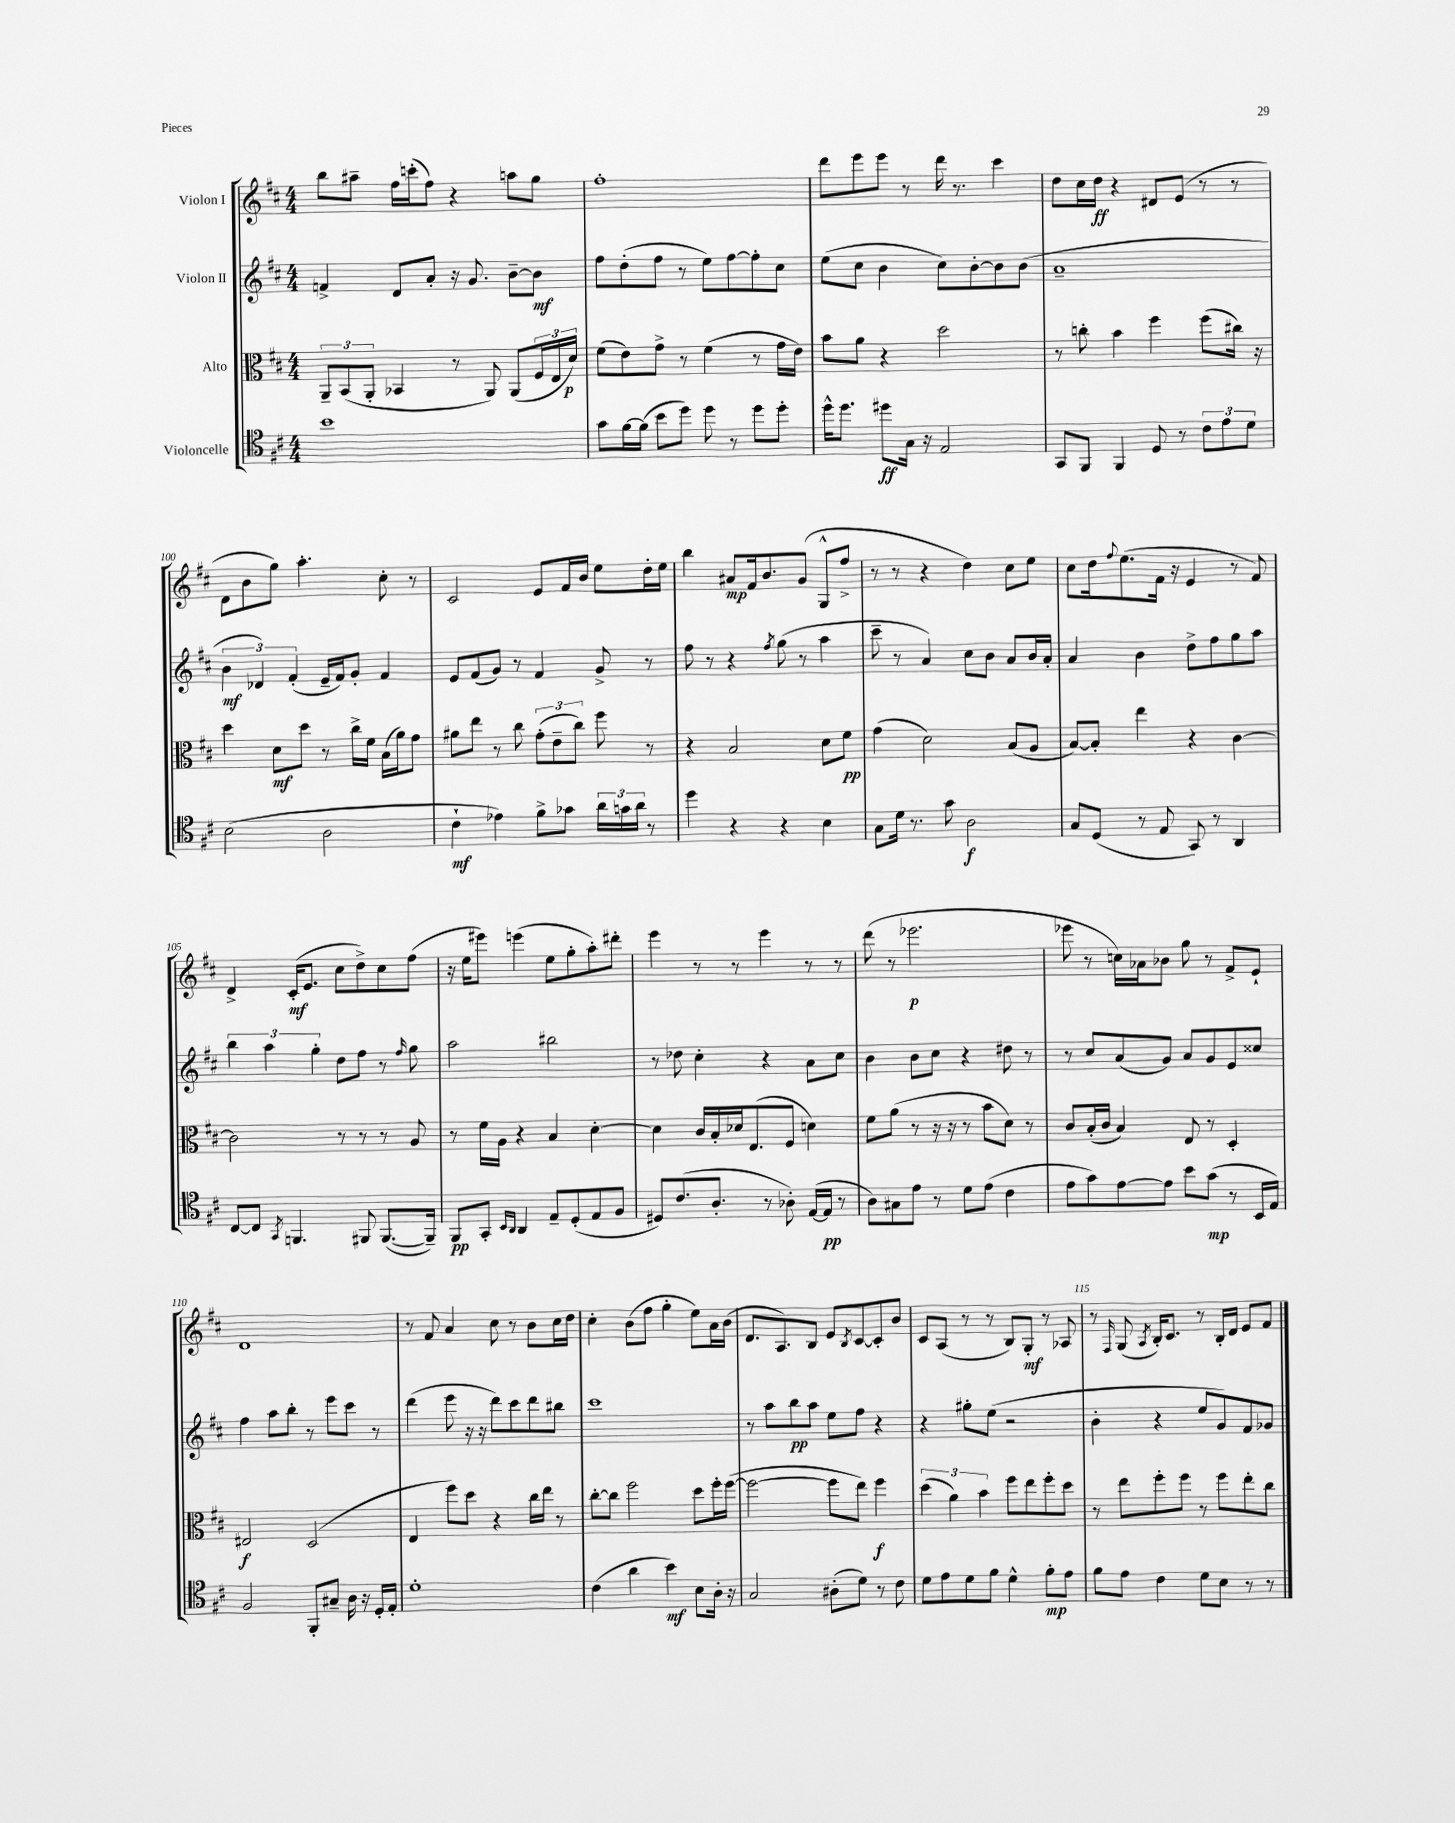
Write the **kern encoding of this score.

**kern	**dynam	**kern	**dynam	**kern	**dynam	**kern	**dynam
*part4	*part4	*part3	*part3	*part2	*part2	*part1	*part1
*staff4	*staff4	*staff3	*staff3	*staff2	*staff2	*staff1	*staff1
*I"Violoncelle	*	*I"Alto	*	*I"Violon II	*	*I"Violon I	*
*clefC4	*	*clefC3	*	*clefG2	*	*clefG2	*
*k[f#c#]	*	*k[f#c#]	*	*k[f#c#]	*	*k[f#c#]	*
*M4/4	*	*M4/4	*	*M4/4	*	*M4/4	*
=96	=96	=96	=96	=96	=96	=96	=96
1b	.	12AA~/L	.	4fn^/	.	8bb\L	.
.	.	(12BB/	.	.	.	.	.
.	.	.	.	.	.	8aa#X~\J	.
.	.	12AA'/J	.	.	.	.	.
.	.	4BB-X/	.	8d/L	.	16ff#\LL	.
.	.	.	.	.	.	(16cccn'\J	.
.	.	.	.	8a'/J	.	8ff#\J)	.
.	.	8r	.	16r	.	4r	.
.	.	.	.	8.g/	.	.	.
.	.	8AA/)	.	.	.	.	.
.	.	(8AA/L	.	[8b~\L	.	8aan\L	.
.	.	24F#/L	.	8b\J]	mf	8gg\J	.
.	.	24E/	.	.	.	.	.
.	.	24d/JJ)	p	.	.	.	.
=97	=97	=97	=97	=97	=97	=97	=97
8g\L	.	(8f#\L	.	8ff#\L	.	1ff#'	.
[16f#\L	.	8e\)	.	(8dd'\	.	.	.
(16f#\JJ]	.	.	.	.	.	.	.
8b\L	.	8g^\J	.	8ff#\J	.	.	.
8dd\J)	.	8r	.	8r	.	.	.
8dd\	.	(4f#\	.	8ee\L)	.	.	.
8r	.	.	.	[8ff#\	.	.	.
8dd\L	.	8r	.	8ff#'\]	.	.	.
8dd'\J	.	16g\LL	.	8cc#\J	.	.	.
.	.	16e\JJ)	.	.	.	.	.
=98	=98	=98	=98	=98	=98	=98	=98
16dd^^\KL	.	8b\L	.	(8ee\L	.	8ddd\L	.
8.dd\J	.	.	.	.	.	.	.
.	.	8a\J	.	8cc#\J	.	8eee\	.
8dd#X\L	ff	4r	.	4b\	.	8eee\J	.
16G\Jk	.	.	.	.	.	8r	.
16r	.	.	.	.	.	.	.
2E/	.	2dd\	.	8cc#\L)	.	16ddd\	.
.	.	.	.	.	.	8.r	.
.	.	.	.	[8b'\	.	.	.
.	.	.	.	8b\]	.	4ccc#\	.
.	.	.	.	(8b\J	.	.	.
=99	=99	=99	=99	=99	=99	=99	=99
8GG/L	.	8r	.	1a~	.	8dd\L	.
8FF#/J	.	8ccn'\	.	.	.	16cc#\L	.
.	.	.	.	.	.	16dd\JJ	ff
4FF#/	.	4b\	.	.	.	4r	.
8D/	.	4ff#\	.	.	.	8d#X/L	.
8r	.	.	.	.	.	(8e/J	.
12c#\L	.	(8ff#\L	.	.	.	8r	.
12e\	.	.	.	.	.	.	.
.	.	16cc#X\Jk)	.	.	.	8r	.
12d\J	.	.	.	.	.	.	.
.	.	16r	.	.	.	.	.
!!LO:LB:g=z
=100	=100	=100	=100	=100	=100	=100	=100
(2B\	.	4dd\	.	6b\	mf	8d\L	.
.	.	.	.	.	.	8b\	.
.	.	.	.	6d-X/)	.	.	.
.	.	8d\L	mf	.	.	8gg\J)	.
.	.	.	.	(6f#'/	.	.	.
.	.	8dd\J	.	.	.	4.aa'\	.
2A\	.	8r	.	16e~/LL	.	.	.
.	.	.	.	16f#/J)	.	.	.
.	.	16cc#^\LL	.	8g'/J	.	.	.
.	.	16f#\JJ	.	.	.	.	.
.	.	(16B\LL	.	4f#/	.	8cc#'\	.
.	.	16a\J)	.	.	.	.	.
.	.	8g\J	.	.	.	8r	.
=101	=101	=101	=101	=101	=101	=101	=101
4c#`\	mf	8a#X\L	.	8e/L	.	2c#/	.
.	.	8ee\J	.	(8f#/	.	.	.
4e-X\)	.	8r	.	8g/J)	.	.	.
.	.	8cc#\	.	8r	.	.	.
8f#^\L	.	(12g'\L	.	4f#/	.	8e/L	.
.	.	12e~\	.	.	.	.	.
8g-X\J	.	.	.	.	.	16f#/L	.
.	.	12cc#\J)	.	.	.	.	.
.	.	.	.	.	.	16b/JJ	.
24a\LL	.	8ff#\	.	8g^/	.	8ee\L	.
24gn\	.	.	.	.	.	.	.
24a\JJ	.	.	.	.	.	.	.
8r	.	8r	.	8r	.	16dd'\L	.
.	.	.	.	.	.	16ee\JJ	.
=102	=102	=102	=102	=102	=102	=102	=102
4dd\	.	4r	.	8ff#\	.	4bb\	.
.	.	.	.	8r	.	.	.
4r	.	2B/	.	4r	.	8a#X/L	mp
.	.	.	.	.	.	16f#/k	.
.	.	.	.	.	.	8.b/	.
.	.	.	.	8qff#/	.	.	.
4r	.	.	.	(8gg\	.	.	.
.	.	.	.	8r	.	(8g/J	.
4B\	.	8d\L	.	4aa\	.	8G^^/L	.
.	.	8f#\J	pp	.	.	8ff#^/J	.
=103	=103	=103	=103	=103	=103	=103	=103
8G\L	.	(4g\	.	8ccc#~\	.	8r	.
16d\Jk	.	.	.	8r	.	8r	.
8.r	.	.	.	.	.	.	.
.	.	2d\)	.	4a/)	.	4r	.
8g\	.	.	.	.	.	.	.
2A\	f	.	.	8cc#\L	.	4dd\)	.
.	.	.	.	8b\J	.	.	.
.	.	(8B/L	.	8a/L	.	8cc#\L	.
.	.	8A/J	.	16b/L	.	8ee\J	.
.	.	.	.	16a'/JJ	.	.	.
=104	=104	=104	=104	=104	=104	=104	=104
8G/L	.	[8B/L)	.	4a/	.	8cc#\L	.
(8D/J	.	8B'/J]	.	.	.	16dd\k	.
.	.	.	.	.	.	8qqff#/	.
.	.	.	.	.	.	(8.ee\	.
8r	.	4ee\	.	4b\	.	.	.
8E/	.	.	.	.	.	16f#\Jk	.
.	.	.	.	.	.	16r	.
8GG/)	.	4r	.	8dd^\L	.	4e/	.
8r	.	.	.	8ff#\	.	.	.
4AA/	.	[4c#\	.	8gg\	.	8r	.
.	.	.	.	8aa\J	.	8f#/)	.
!!LO:LB:g=z
=105	=105	=105	=105	=105	=105	=105	=105
[8C#/L	.	2c#\]	.	6bb\	.	4d^/	.
8C#/J]	.	.	.	.	.	.	.
.	.	.	.	6aa\	.	.	.
8qGG/	.	.	.	.	.	.	.
4.FFn/	.	.	.	.	.	(16c#'/KL	mf
.	.	.	.	.	.	8.e/J	.
.	.	.	.	6gg'\	.	.	.
.	.	8r	.	8dd\L	.	8cc#\L	.
8FF#X/	.	8r	.	8ff#\J	.	8dd^\)	.
([8.FF#/L	.	8r	.	8r	.	8cc#\	.
.	.	.	.	16qqff#/	.	.	.
.	.	8A/	.	8gg\	.	(8ff#\J	.
16FF#~/Jk])	.	.	.	.	.	.	.
=106	=106	=106	=106	=106	=106	=106	=106
8FF#/L	pp	8r	.	2aa\	.	16r	.
.	.	.	.	.	.	16ee\KL	.
8GG'/J	.	16f#\LL	.	.	.	8eee#X\J)	.
.	.	16A\JJ	.	.	.	.	.
16qqBB/LL	.	.	.	.	.	.	.
16qqAA/JJ	.	.	.	.	.	.	.
4AA/	.	4r	.	.	.	(4eeen\	.
8E~/L	.	4B/	.	2bb#X\	.	8ee\L	.
(8D'/	.	.	.	.	.	8gg'\	.
8E/	.	[4d'\	.	.	.	8aa'\)	.
8F#/J	.	.	.	.	.	8ddd#X'\J	.
=107	=107	=107	=107	=107	=107	=107	=107
8D#X/L)	.	4d\]	.	8r	.	4eee\	.
(8.c#/	.	.	.	8dd-X\	.	.	.
.	.	16c#/LL	.	4cc#'\	.	8r	.
8.A'/J	.	16B'/	.	.	.	.	.
.	.	16d-X/J	.	.	.	8r	.
.	.	(8.E/	.	.	.	.	.
8r	.	.	.	4r	.	4eee\	.
8A-X'\)	.	8F#/J	.	.	.	.	.
([16E/LL	.	4dn\)	.	8a\L	.	8r	.
16E/JJ]	pp	.	.	.	.	.	.
8r	.	.	.	8cc#\J	.	8r	.
=108	=108	=108	=108	=108	=108	=108	=108
8A\L)	.	8f#\L	.	4b\	.	(8ddd\	.
8G#X\	.	(8a\J	.	.	.	8r	.
8e\J	.	8r	.	8b\L	.	2.eee-X\	p
8r	.	16r	.	8cc#\J	.	.	.
.	.	16r	.	.	.	.	.
8d\L	.	8r	.	4r	.	.	.
(8e\J	.	8b\L	.	.	.	.	.
4c#\	.	8d\J)	.	8dd#X\	.	.	.
.	.	8r	.	8r	.	.	.
=109	=109	=109	=109	=109	=109	=109	=109
8e\L	.	8c#/L	.	8r	.	8eee-X\	.
8g\)	.	(16B'/L	.	8cc#/L	.	8r	.
.	.	16c#/JJ	.	.	.	.	.
[8e\	.	4B/)	.	(8a/	.	16ccn\LL)	.
.	.	.	.	.	.	16a-X\J	.
8e\J]	.	.	.	8g/J)	.	8b-X\J	.
8b\L	.	8E/	.	8a/L	.	8gg\	.
(8g\J	mp	8r	.	8g/	.	8r	.
8r	.	4D'/	.	8e/	.	8f#^/L	.
16BB/LL	.	.	.	8cc##X/J	.	8e`/J	.
16E/JJ)	.	.	.	.	.	.	.
!!LO:LB:g=z
=110	=110	=110	=110	=110	=110	=110	=110
2F#/	.	2E#X/	f	4ff#\	.	1d	.
.	.	.	.	8aa\L	.	.	.
.	.	.	.	8bb'\J	.	.	.
8FF#'/L	.	(2D/	.	8r	.	.	.
8G#X~/J	.	.	.	8eee\L	.	.	.
16A\	.	.	.	8ccc#\J	.	.	.
16r	.	.	.	.	.	.	.
16D'/LL	.	.	.	8r	.	.	.
16E'/JJ	.	.	.	.	.	.	.
=111	=111	=111	=111	=111	=111	=111	=111
1d'	.	4E/	.	(4ddd\	.	8r	.
.	.	.	.	.	.	8f#/	.
.	.	8ff#\L)	.	8eee\	.	4a/	.
.	.	8dd\J	.	16r	.	.	.
.	.	.	.	16r	.	.	.
.	.	4r	.	8ddd\L)	.	8cc#\	.
.	.	.	.	8ccc#\	.	8r	.
.	.	16cc#\LL	.	8ddd\	.	8b\L	.
.	.	16ee\JJ	.	.	.	.	.
.	.	8r	.	8bb#X\J	.	16cc#\L	.
.	.	.	.	.	.	16dd\JJ	.
=112	=112	=112	=112	=112	=112	=112	=112
(4c#\	.	[8cc#'\L	.	1ccc#	.	4cc#'\	.
.	.	8cc#\J]	.	.	.	.	.
4a\	.	2ff#\	.	.	.	(8b\L	.
.	.	.	.	.	.	8ff#\J	.
4b\)	mf	.	.	.	.	4gg'\	.
8B\L	.	8dd\L	.	.	.	8ee\L)	.
16A'\Jk	.	16ff#'\L	.	.	.	16a\L	.
16r	.	([16ff#\JJ	.	.	.	(16b\JJ	.
=113	=113	=113	=113	=113	=113	=113	=113
2G/	.	2ff#\_	.	8r	.	8.d/L	.
.	.	.	.	8aa\L	.	.	.
.	.	.	.	.	.	8.A/)	.
.	.	.	.	8bb\	pp	.	.
.	.	.	.	8aa\J	.	8B/J	.
(8A#X'\L	.	8ff#\L]	.	8ee\L	.	8e/L	.
.	.	.	.	.	.	8qB/	.
8d\J)	.	8ee\J)	.	8ff#\J	.	[8c#/	.
8r	.	4ff#\	f	4r	.	8c#'/]	.
8c#\	.	.	.	.	.	8b/J	.
=114	=114	=114	=114	=114	=114	=114	=114
8d\L	.	(6dd\	.	4r	.	8c#/L	.
8e\	.	.	.	.	.	(8A/J	.
.	.	6a\)	.	.	.	.	.
8d\	.	.	.	8gg#X'\L	.	8r	.
.	.	6b\	.	.	.	.	.
8f#\J	.	.	.	(8ee\J	.	8r	.
4d^^\	.	8ff#\L	.	2r	.	8B/L)	.
.	.	8ee\	.	.	.	8G'/J	mf
8f#'\L	mp	8ff#'\	.	.	.	8r	.
8e\J	.	8dd\J	.	.	.	8A-X/	.
=115	=115	=115	=115	=115	=115	=115	=115
8f#\L	.	8r	.	4b'\	.	8r	.
.	.	.	.	.	.	16qqF#/	.
8e\J	.	8ee\L	.	.	.	(8G/	.
.	.	.	.	.	.	8qA/	.
4c#\	.	8ff#'\	.	4r	.	16B'/KL)	.
.	.	.	.	.	.	8.c#/J	.
.	.	8ff#\J	.	.	.	.	.
8d\L	.	8r	.	8ee/L	.	8r	.
8B\J	.	8ff#\L	.	8g/)	.	16B'/LL	.
.	.	.	.	.	.	16d/JJ	.
8r	.	8ee'\	.	8f#/	.	8e/L	.
8r	.	8cc#\J	.	8g-X/J	.	8f#/J	.
==	==	==	==	==	==	==	==
*-	*-	*-	*-	*-	*-	*-	*-
